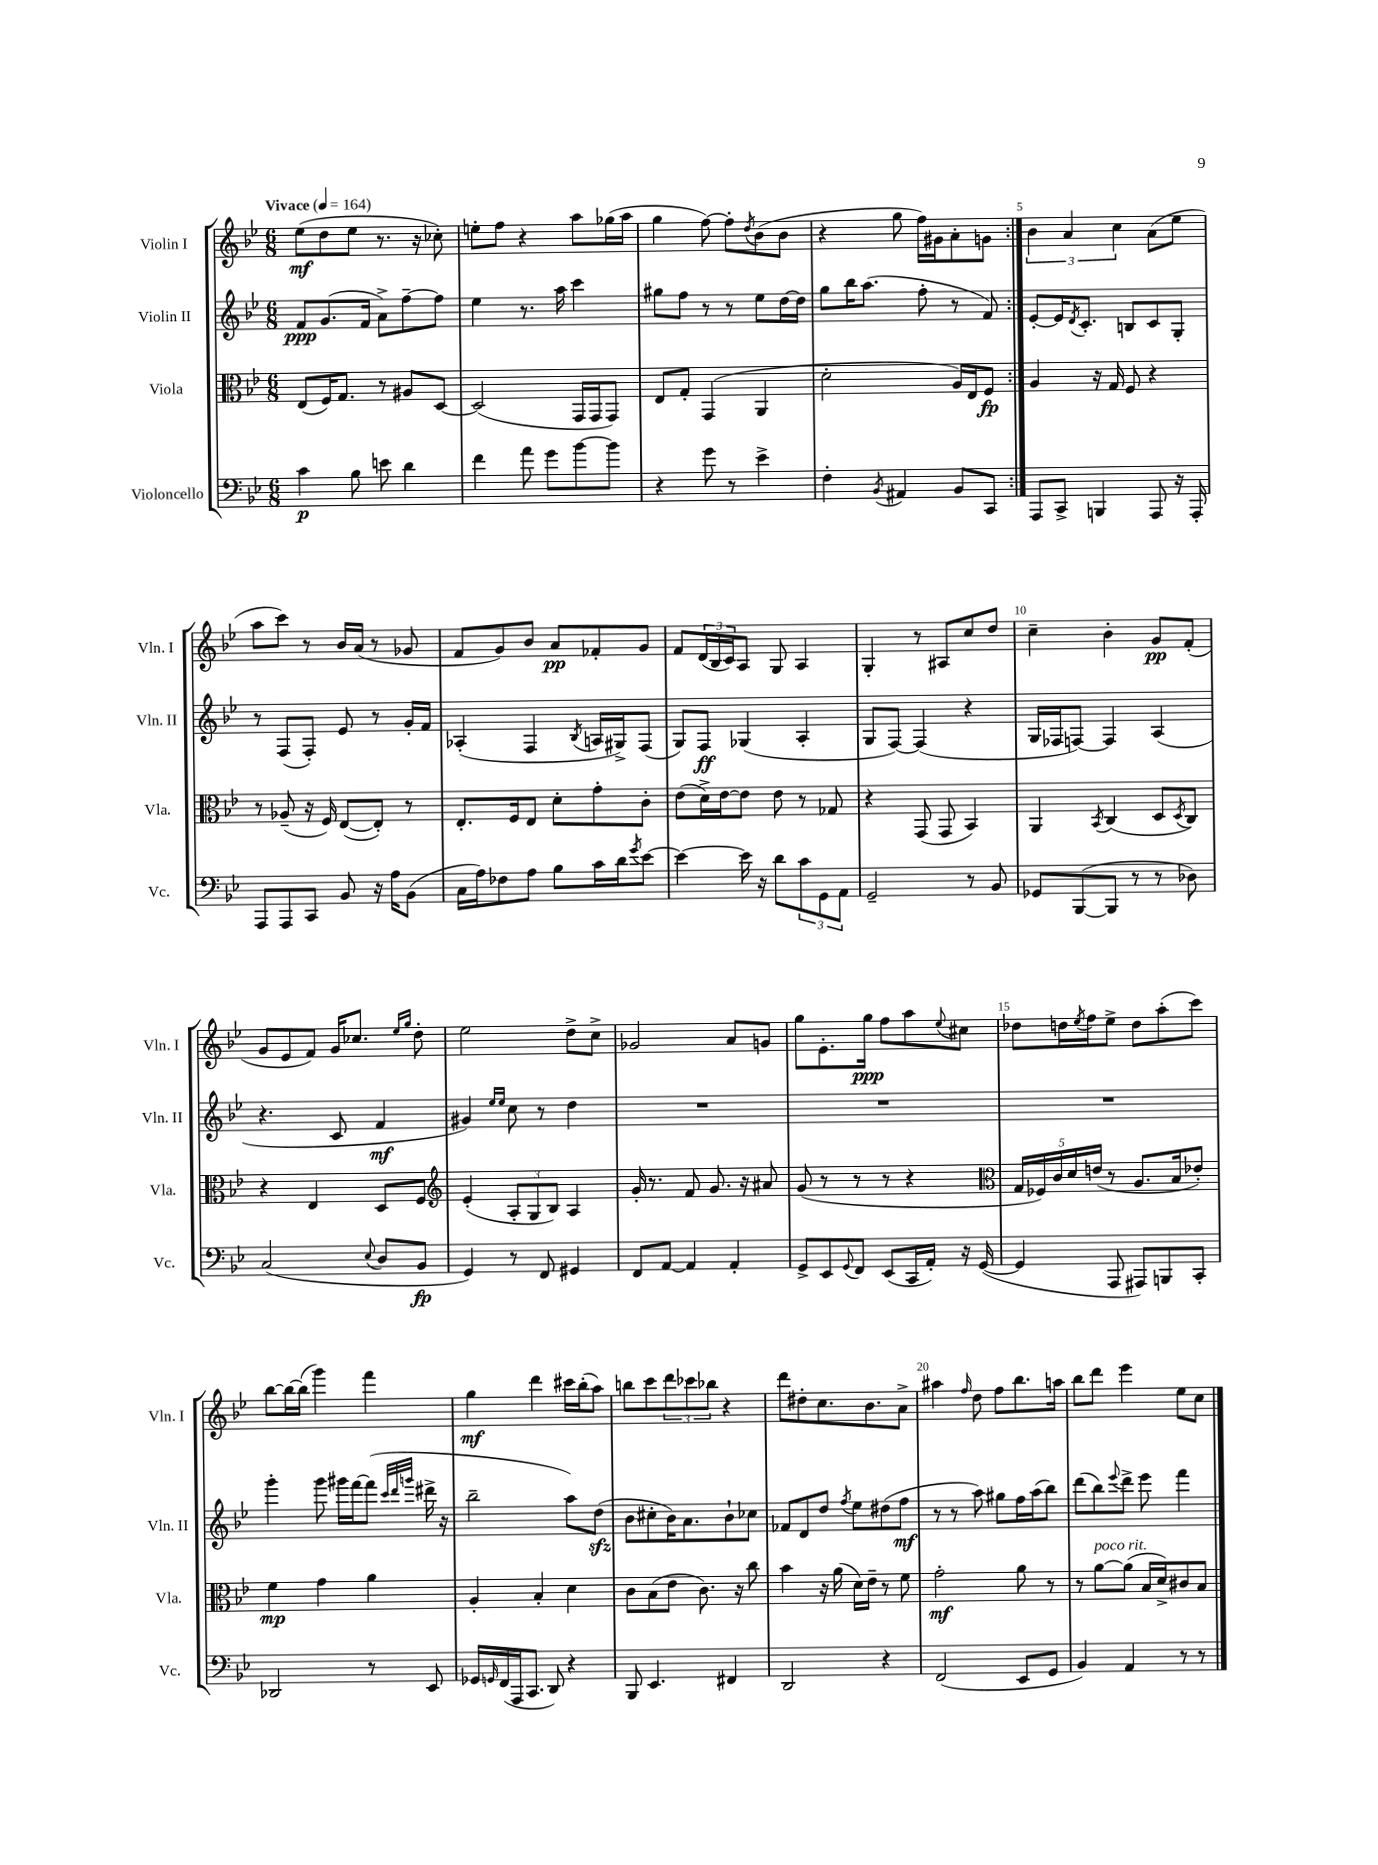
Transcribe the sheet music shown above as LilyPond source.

<<
\new StaffGroup <<
\new Staff = "s0" \with { instrumentName = "Violin I" shortInstrumentName = "Vln. I" } {
    \clef treble \key bes \major \numericTimeSignature \time 6/8 \tempo "Vivace" 4 = 164
    \repeat volta 2 { ees''8\mf( d''8 ees''8 r8. r16 ces''8-.) |
    e''8-. f''8 r4 a''8 ges''16( a''16 |
    g''4 f''8~) f''8-. \acciaccatura { d''8 } bes'8( bes'8 |
    r4 g''8 f''16) gis'16 a'8-. g'8 | }
    \tuplet 3/2 { bes'4 a'4 c''4 } a'8( ees''8 |
    a''8 c'''8) r8 bes'16 a'16( r8 ges'8 |
    f'8 g'8) bes'8 a'8\pp fes'8-. g'8 |
    f'8 \tuplet 3/2 { d'16( bes16 c'16) } a8 g8 a4 |
    g4-. r8 ais8 c''8 d''8 |
    c''4-- bes'4-. g'8\pp f'8-.( |
    g'8 ees'8 f'8) g'16 ces''8. \grace { ees''16 g''16 } d''8-. |
    ees''2 d''8-> c''8-> |
    ges'2 a'8 g'8 |
    g''8 ees'8.-. g''16\ppp f''8 a''8 \appoggiatura { ees''8 } cis''8 |
    des''8 d''16 \acciaccatura { ees''8 } f''16 ees''8-> d''8 a''8-.( c'''8) |
    bes''8~ bes''16~ bes''16( g'''4) f'''4 |
    g''4\mf d'''4 cis'''16 bes''16-.( a''8) |
    b''8 c'''8 \tuplet 3/2 { d'''8 ces'''8 bes''8 } r4 |
    d'''8 dis''8-. c''8. bes'8. a'8-> |
    ais''4 \grace { f''16 } d''8 f''8 bes''8. a''16 |
    bes''8 d'''8 ees'''4 ees''8 c''8 \bar "|." |
}
\new Staff = "s1" \with { instrumentName = "Violin II" shortInstrumentName = "Vln. II" } {
    \clef treble \key bes \major \numericTimeSignature \time 6/8
    \repeat volta 2 { f'8\ppp g'8.( f'16 a'8->) f''8~-- f''8 |
    ees''4 r8. a''16 c'''4 |
    gis''8 f''8 r8 r8 ees''8 d''16~ d''16 |
    g''8 bes''16 a''8.( f''8-. r8 f'8) | }
    ees'8~-. ees'16 \acciaccatura { d'8 } c'8.-. b8 c'8 g8-. |
    r8 f8( f8-.) ees'8 r8 g'16-. f'16 |
    aes4-.( f4 \acciaccatura { bes8 } a16 gis16->) f8( |
    g8) f8\ff ges4( a4-. |
    g8 f8~) f4( r4 |
    g16 fes16 f8~) f4 a4( |
    r4. c'8 f'4\mf |
    gis'4) \grace { ees''16 ees''16 } c''8 r8 d''4 |
    R2. |
    R2. |
    R2. |
    g'''4-. g'''8 gis'''16 f'''16~ f'''8( \grace { c'''32 d'''32 g'''32 } dis'''16-> r16 |
    bes''2-- a''8) d''8\sfz( |
    bes'8 cis''8-. bes'16) a'8. bes'8-! ces''8 |
    fes'8 d'8 d''8 \acciaccatura { f''8 } ees''8 dis''8( f''8\mf |
    r8 r8 a''8) gis''8 f''16 a''16( bes''8) |
    d'''8( bes''8) \appoggiatura { ees'''8 } d'''8-> ees'''8 f'''4 \bar "|." |
}
\new Staff = "s2" \with { instrumentName = "Viola" shortInstrumentName = "Vla." } {
    \clef alto \key bes \major \numericTimeSignature \time 6/8
    \repeat volta 2 { ees8( f16) g8. r8 ais8 d8~ |
    d2( g,16 g,16 g,8) |
    ees8 g8-. g,4( a,4 |
    d'2-. a16) ees16 f8\fp | }
    a4 r16 g16 f8 r4 |
    r8 aes8--( r16 f16) ees8~( ees8-.) r8 |
    ees8.-. f16 ees8 d'8-. g'8-. c'8-. |
    ees'8( d'16->) ees'16~ ees'8 ees'8 r8 ges8 |
    r4 g,8( g,8 bes,4) |
    a,4 \acciaccatura { bes,8 } c4( d8 \acciaccatura { d8 } c8) |
    r4 ees4 d8 f8 |
    \clef treble ees'4-.( \tuplet 3/2 { a8-. g8 bes8) } a4 |
    g'16-. r8. f'8 g'8. r16 ais'8 |
    g'8( r8 r8 r8 r4 |
    \clef alto \tuplet 5/4 { g16 fes16) c'16 d'16 e'16( } r8 a8. bes16 ees'8-.) |
    f'4\mp g'4 a'4 |
    a4-. bes4-. d'4 |
    c'8 bes8( ees'8 c'8.) r16 c''8 |
    bes'4 r16 a'16( d'16) ees'16-- r8 f'8 |
    g'2-.\mf a'8 r8 |
    r8 a'8~^\markup { \italic "poco rit." } a'8( bes16 d'16->) cis'8 bes8 \bar "|." |
}
\new Staff = "s3" \with { instrumentName = "Violoncello" shortInstrumentName = "Vc." } {
    \clef bass \key bes \major \numericTimeSignature \time 6/8
    \repeat volta 2 { c'4\p bes8 e'8 d'4 |
    f'4 a'8 g'8 bes'8~ bes'8 |
    r4 g'8 r8 ees'4-> |
    f4-. \acciaccatura { bes,8 } ais,4 bes,8 c,8 | }
    a,,8 c,8-> b,,4 a,,8 r16 a,,16-. |
    a,,8 a,,8 c,8 bes,8 r16 a16 bes,8( |
    c16 a16) fes8 a8 bes8 c'16 d'16 \acciaccatura { g'8 } ees'8~ |
    ees'4~ ees'16 r16 d'8 \tuplet 3/2 { c'8 g,8 a,8 } |
    g,2-- r8 bes,8 |
    ges,8 bes,,8~( bes,,8 r8 r8 des8) |
    c2( \appoggiatura { ees8 } d8 bes,8\fp |
    g,4) r8 f,8 gis,4 |
    f,8 a,8~ a,4 a,4-. |
    g,8-> ees,8 \appoggiatura { g,8 } f,8 ees,8( c,16 a,16-.) r16 g,16~( |
    g,4 a,,8 ais,,8) b,,8 c,8-. |
    des,2 r8 ees,8 |
    ges,16 \grace { g,16 } f,16( a,,16 c,8. d,8) r4 |
    bes,,8 ees,4. fis,4 |
    d,2 r4 |
    f,2( ees,8 g,8 |
    bes,4) a,4 r8 r8 \bar "|." |
}
>>
>>
\layout { \context { \Score \override BarNumber.break-visibility = ##(#f #t #t) barNumberVisibility = #(every-nth-bar-number-visible 5) } }
